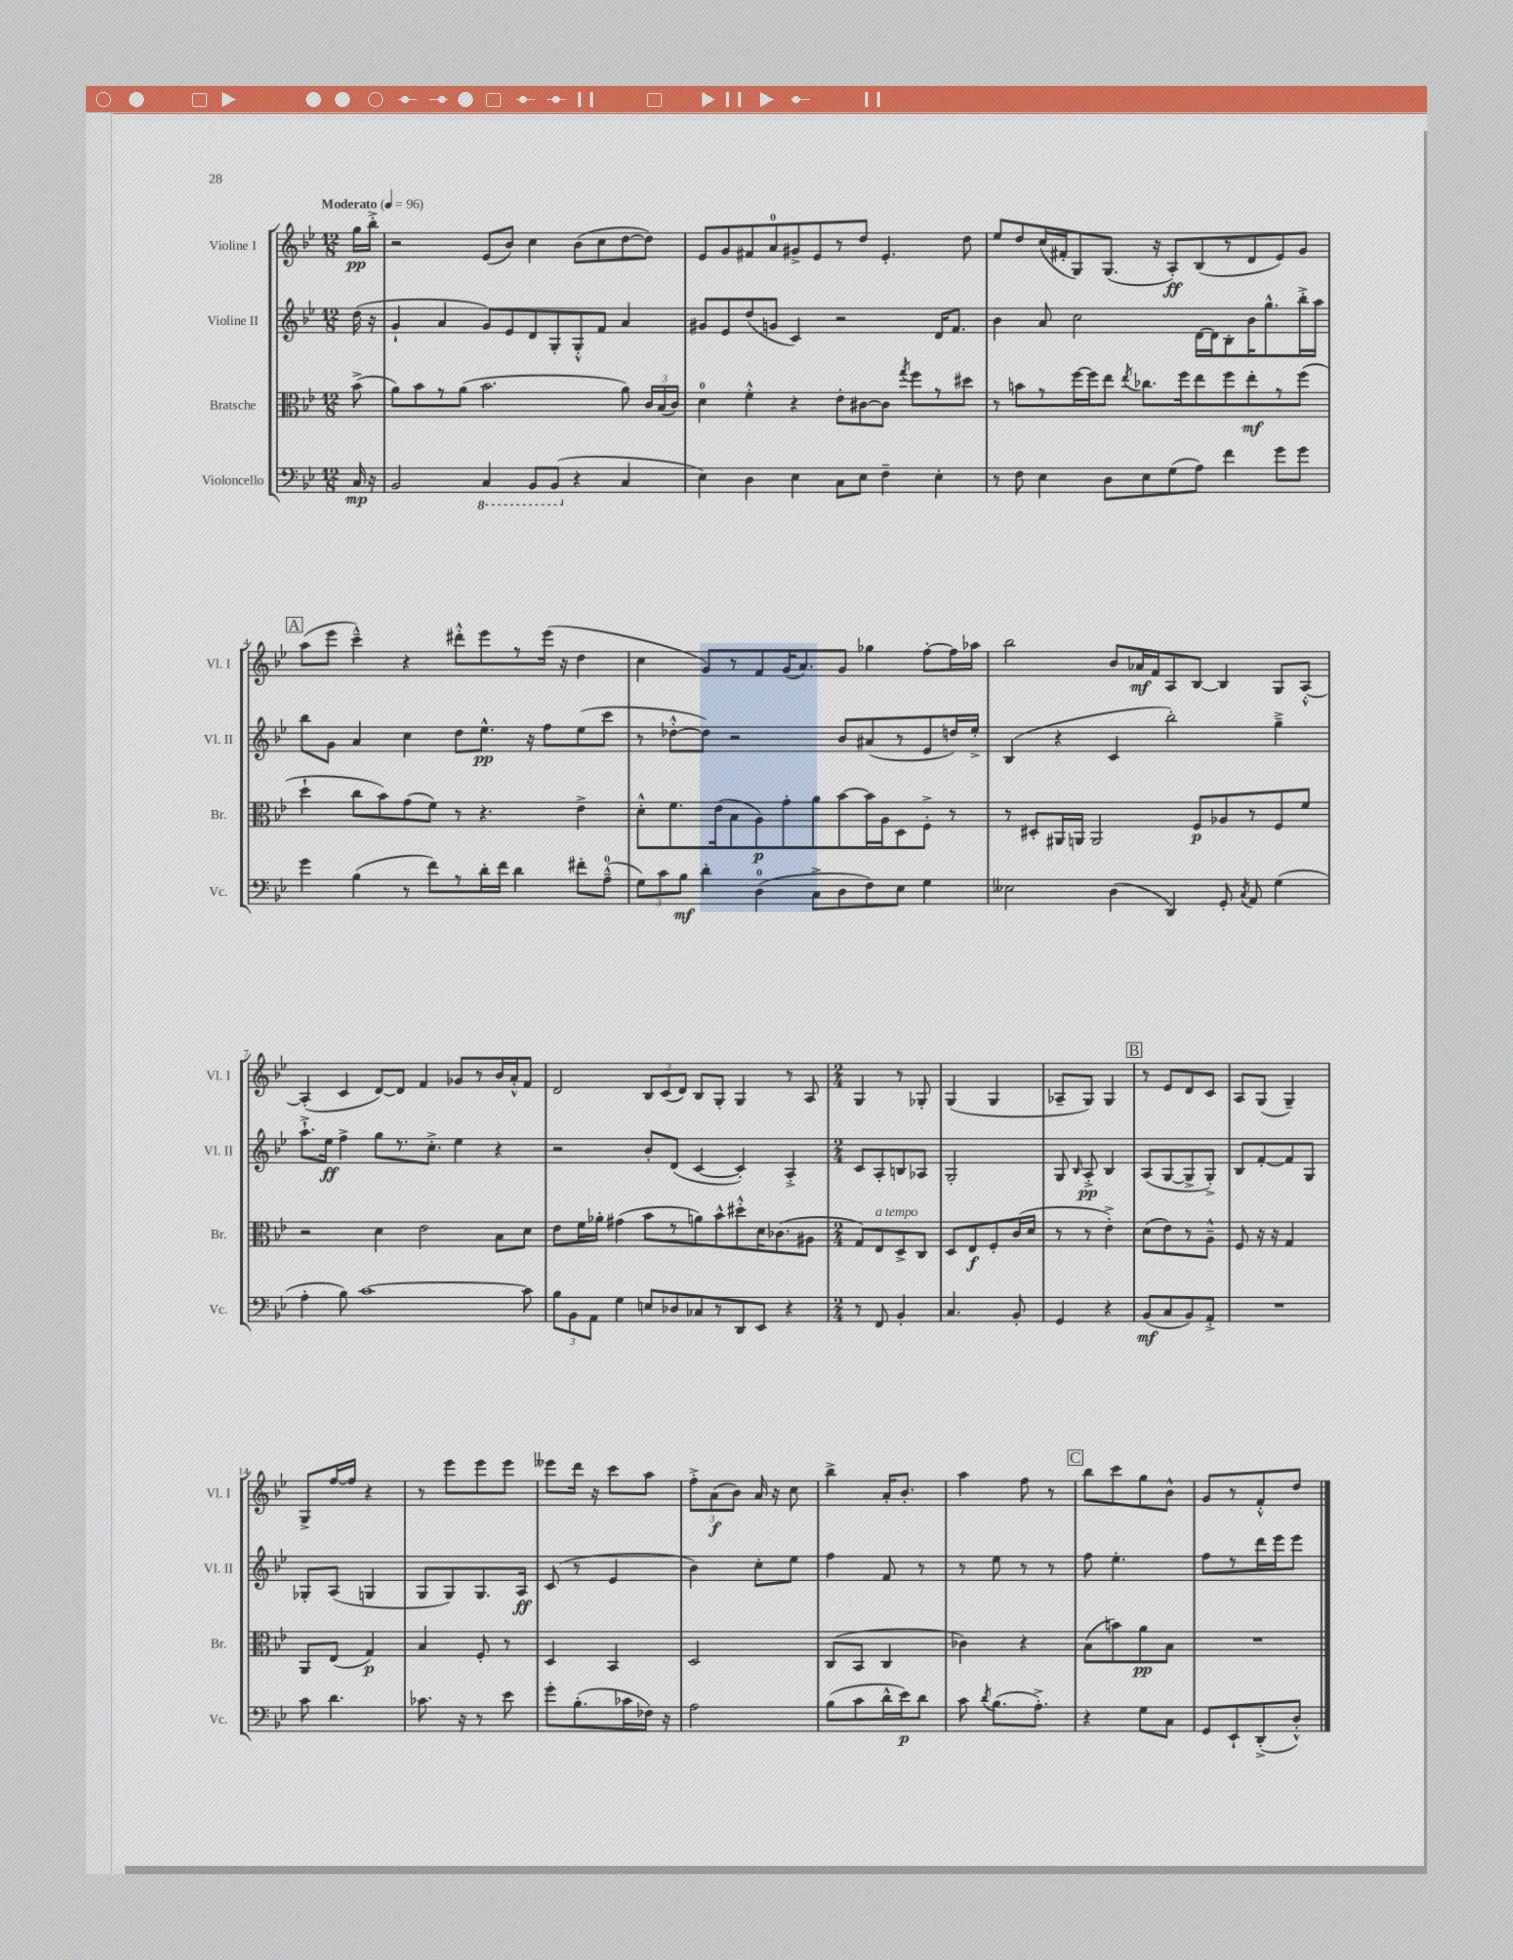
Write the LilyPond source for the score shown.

<<
\new StaffGroup <<
\new Staff = "s0" \with { instrumentName = "Violine I" shortInstrumentName = "Vl. I" } {
    \clef treble \key bes \major \numericTimeSignature \time 12/8 \partial 8 \tempo "Moderato" 4 = 96
    \autoBeamOff g''16[\pp bes''16]-.-> |
    r2 ees'8[( bes'8]) c''4 bes'8[( c''8 d''8~ d''8]) |
    ees'8[ g'8 fis'8 a'8-0 gis'8-> ees'8 r8 d''8] ees'4.-. d''8 |
    ees''8[ d''8 c''16( fis'16-. g8) g8.]( r16 a8[-.\ff) bes8( r8 d'8 ees'8) g'8] |
    \mark \markup { \box "A" } a''8[( ees'''8] c'''4---^) r4 dis'''8[-.-^ ees'''8 r8 ees'''16]( r16 d''4 |
    c''4 g'8[) r8 f'8 g'16( a'8.) g'8] ges''4 f''8[~-. f''16 aes''16] |
    bes''2 bes'8[ aes'16\mf f'16 a8 bes8]~ bes4 g8[ a8]~-.-^ |
    a4-.( c'4 d'8[~) d'8] f'4 ges'8[ r8 bes'16 a'16-.-^ f'8] |
    d'2 \tuplet 3/2 { bes8[ c'8( d'8]) } bes8[ g8]-. g4 r8 a8 |
    \numericTimeSignature \time 2/4 g4 r8 ges8-. |
    g4( g4 |
    aes8[-- g8]) g4 |
    \mark \markup { \box "B" } r8 ees'8[ d'8 c'8] |
    a8[ g8]( g4--) |
    g8[-> f''16~ f''16] r4 |
    r8 ees'''8[ ees'''8 ees'''8] |
    eeses'''8[ d'''16] r16 c'''8[ a''8] |
    \tuplet 3/2 { f''8[-.-> a'8\f( bes'8]) } a'16 r16 c''8 |
    bes''4-> a'16[-. bes'8.]-. |
    a''4 f''8 r8 |
    \mark \markup { \box "C" } bes''8[ c'''8 g''8 bes'8]-^ |
    g'8[ r8 f'8-.-^ d''8] \bar "|." |
}
\new Staff = "s1" \with { instrumentName = "Violine II" shortInstrumentName = "Vl. II" } {
    \clef treble \key bes \major \numericTimeSignature \time 12/8 \partial 8
    \autoBeamOff d''16( r16 |
    g'4-! a'4 g'8[) ees'8 d'8 g8-. g8-.-^ f'8] a'4 |
    gis'8[ ees'8 d''8( g'8] c'4) r2 d'16[ f'8.] |
    bes'4 a'8 c''2 d'16[~ d'16 bes8-. bes'16 g''8.-^ bes''16-.-> a''16] |
    \mark \markup { \box "A" } bes''8[ g'8] a'4 c''4 d''8[ ees''8.]-^\pp r16 f''8[ ees''8( c'''8] |
    r8 des''8[~-.-^ des''8]) r2 bes'8[ ais'8( r8 ees'8 d''16) ees''16]-.-> |
    bes4( r4 c'4 bes''2-.) g''4---> |
    a''8.[-!-> ees''16]\ff f''4-> g''8[ r8. c''8.]-.-> ees''4 r4 |
    r2 bes'8[-. d'8]( c'4~ c'4-.) a4-.-> |
    \numericTimeSignature \time 2/4 c'8[ a8-. b8 aes8] |
    g2-. |
    g8 \grace { bes16 } a8-.->\pp bes4 |
    \mark \markup { \box "B" } a8[( g8~ g8-> g8]-.->) |
    bes8[ f'8~-. f'8 g8] |
    ges8[-. a8]( g4 |
    g8[ g8) g8. a16]\ff |
    c'8( r8 ees'4 |
    bes'4) c''8[-. ees''8] |
    f''4 f'8 r8 |
    r8 ees''8 r8 r8 |
    \mark \markup { \box "C" } f''8 ees''4.-. |
    f''8[ r8 d'''16 ees'''16 ees'''8] \bar "|." |
}
\new Staff = "s2" \with { instrumentName = "Bratsche" shortInstrumentName = "Br." } {
    \clef alto \key bes \major \numericTimeSignature \time 12/8 \partial 8
    \autoBeamOff bes'8->( |
    a'8[) bes'8 r8 a'8]( bes'2. a'8) \tuplet 3/2 { c'16[ bes16( c'16]) } |
    d'4-0 f'4-.-^ r4 ees'8[-. cis'8~ cis'8] \acciaccatura { g''8 } f''8[ r8 dis''8] |
    r8 b'8[ r8 f''16~ f''16 ees''8] \acciaccatura { ees''8 } ces''8.[ f''16 ees''8 f''8 ees''8-.\mf r8 f''8]( |
    \mark \markup { \box "A" } d''4-! c''8[ bes'8) g'8( f'8]) r8 r4. ees'4-> |
    d'8[-.-^ f'8. ees'16( bes8 a8\p) g'8-. a'8 bes'8~ bes'16 a16 d8 f8]-.-> r8 |
    r8 dis8[-. ais,16 a,16] a,2 f8[\p aes8 r8 f8 f'8] |
    r2 d'4 ees'2 bes8[ d'8] |
    ees'8[ f'16 aes'16]-. gis'4( bes'8[ r8 a'8) bes'8-^ dis''8-.-^ d'16 ces'8.( ais8] |
    \numericTimeSignature \time 2/4 g8[) ees8^\markup { \italic "a tempo" } d8-> c8] |
    d8[ ees8\f f8-. c'16( d'16] |
    r8 r8 ees'4-.->) |
    \mark \markup { \box "B" } d'8[( ees'8) r8 a8]---^ |
    f8 r16 r16 g4 |
    a,8[ ees8]( g4\p) |
    bes4 f8-. r8 |
    d4 bes,4 |
    d2 |
    c8[( bes,8] c4 |
    ces'4) r4 |
    \mark \markup { \box "C" } bes8[( b'8) a'8\pp bes8] |
    R2 \bar "|." |
}
\new Staff = "s3" \with { instrumentName = "Violoncello" shortInstrumentName = "Vc." } {
    \clef bass \key bes \major \numericTimeSignature \time 12/8 \partial 8
    \autoBeamOff c16\mp r16 |
    bes,2 \ottava #-1 c,4 bes,,8[ bes,,8]( \ottava #0 r4 c4 |
    ees4) d4 ees4 c8[ ees8] f4-- ees4-. |
    r8 f8 ees4 d8[ ees8 g8( a8]) f'4 g'8[ g'8] |
    \mark \markup { \box "A" } g'4 bes4( r8 f'8[) r8 d'16-. f'16] d'4 fis'8[-. a8]-0---^( |
    \tuplet 3/2 { g8[) c'8 bes8]\mf } d'4-. d4-0( c8[-> d8 f8) ees8] g4 |
    eeses2 d4( d,4) g,8-. \acciaccatura { c8 } a,8 g4( |
    a4-. bes8) c'1~ c'8 |
    \tuplet 3/2 { bes8[ bes,8 a,8] } g4 e8[ des8 ces8 r8 d,8 ees,8] r4 |
    \numericTimeSignature \time 2/4 r8 f,8 bes,4-. |
    c4. bes,8-. |
    g,4 r4 |
    \mark \markup { \box "B" } bes,8[\mf( c8 bes,8) a,8]-.-> |
    R2 |
    c'8 d'4. |
    ces'8. r16 r8 ees'8 |
    g'8[-. bes8.-.( ces'16 fes16]) r16 |
    a2 |
    bes8[( c'8 d'16-^ ees'16\p) d'8] |
    c'8 \acciaccatura { d'8 } bes8.[( a8.]-.->) |
    \mark \markup { \box "C" } r4 g8[ c8] |
    g,8[ ees,8-! d,8-.->( d8]-.-^) \bar "|." |
}
>>
>>
